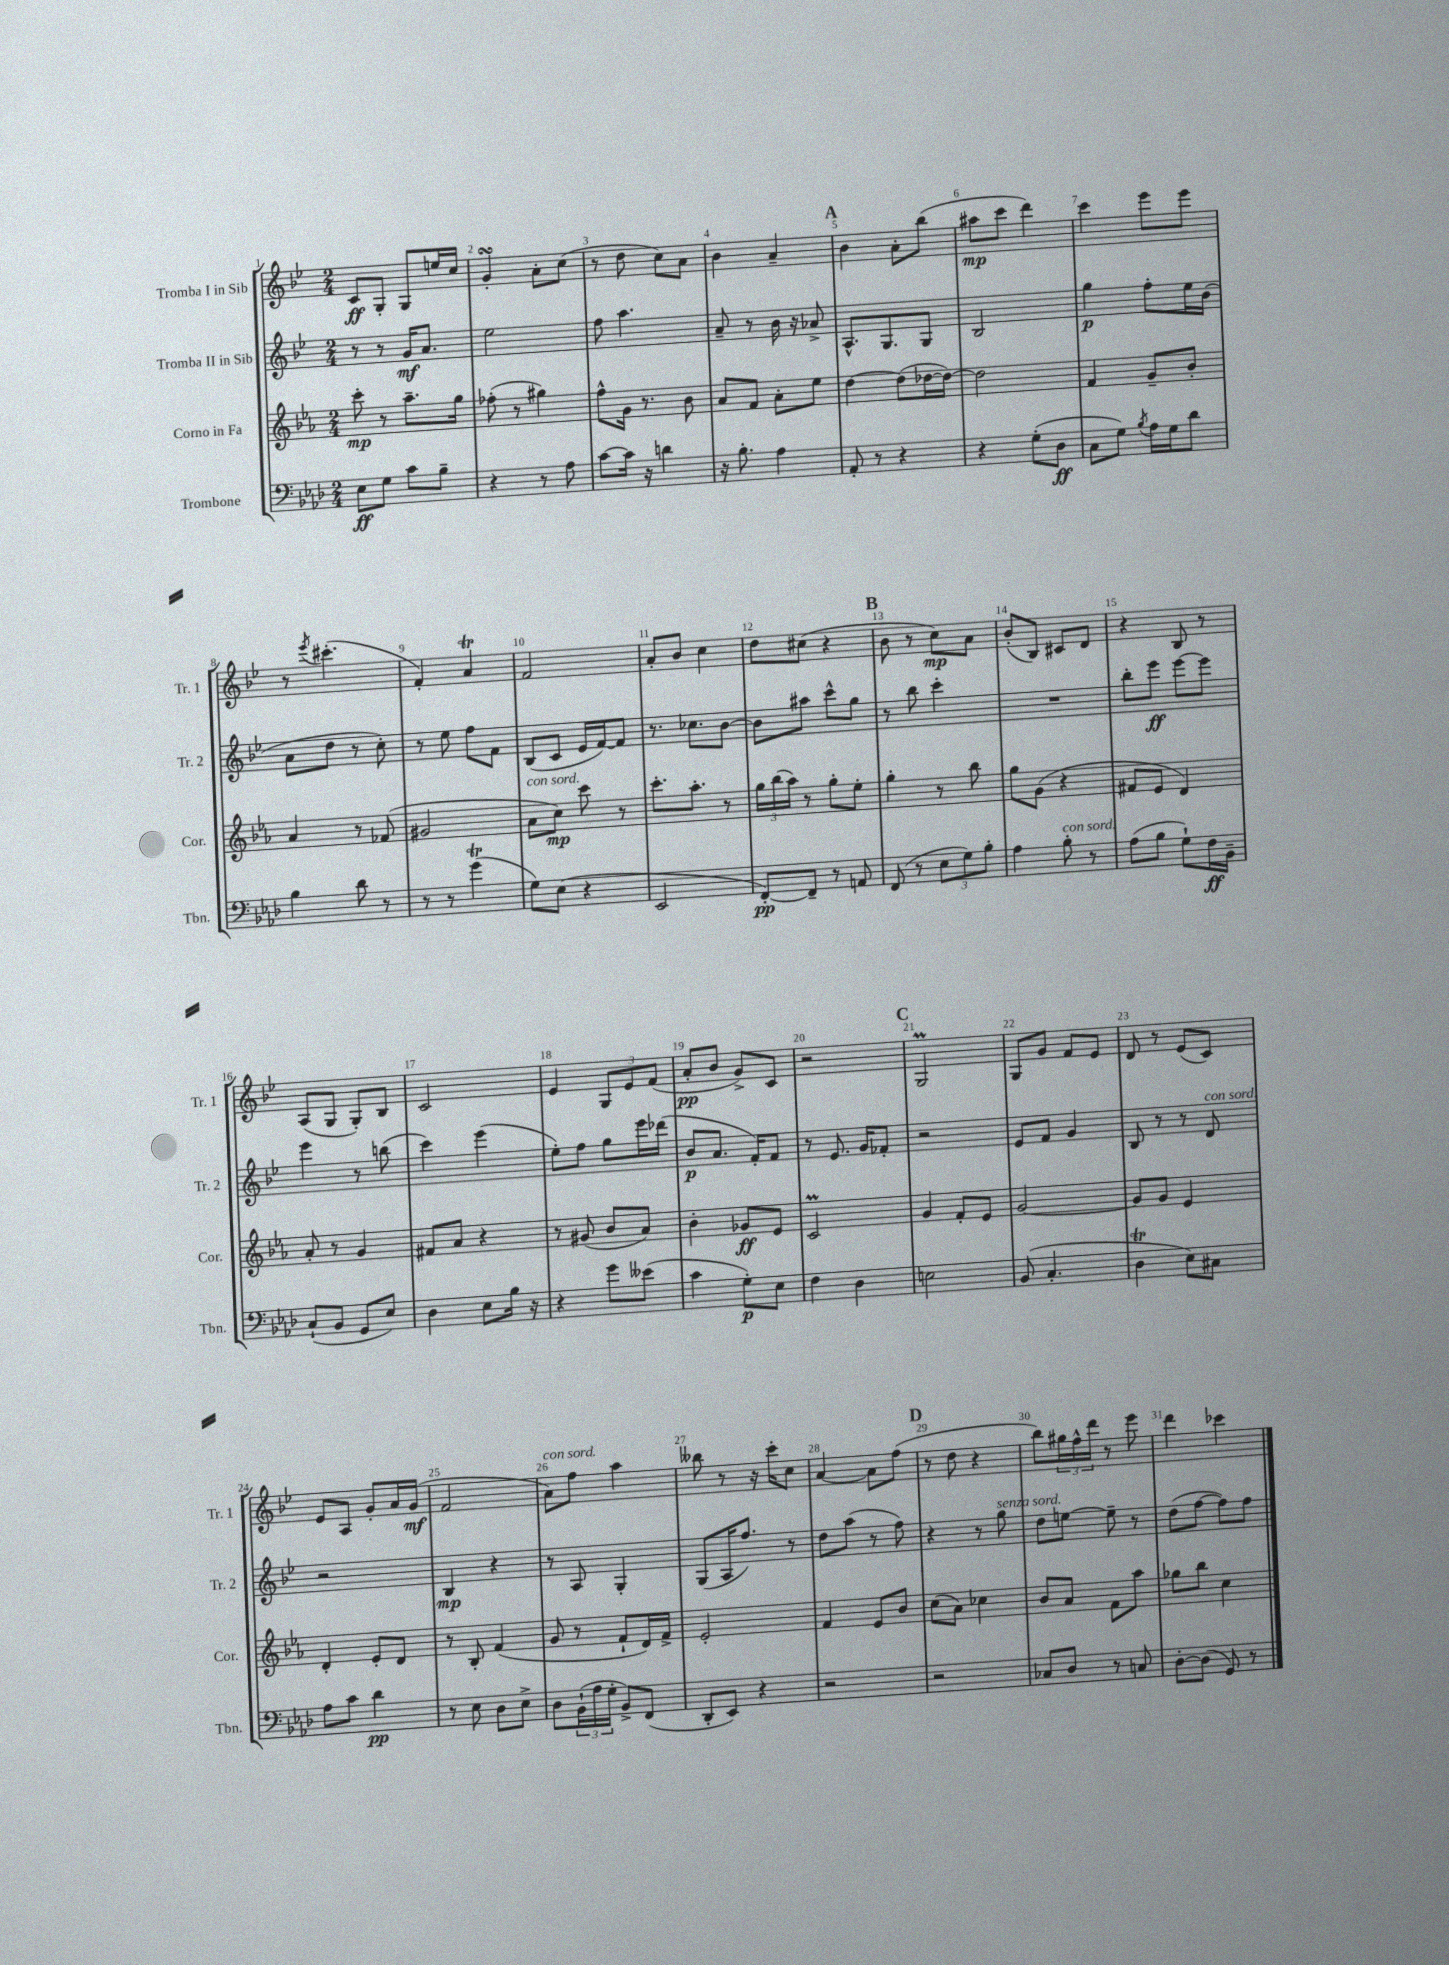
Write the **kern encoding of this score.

**kern	**dynam	**kern	**dynam	**kern	**dynam	**kern	**dynam
*part4	*part4	*part3	*part3	*part2	*part2	*part1	*part1
*staff4	*staff4	*staff3	*staff3	*staff2	*staff2	*staff1	*staff1
*I"Trombone	*	*I"Corno in Fa	*	*I"Tromba II in Sib	*	*I"Tromba I in Sib	*
*I'Tbn.	*	*I'Cor.	*	*I'Tr. 2	*	*I'Tr. 1	*
*clefF4	*	*clefG2	*	*clefG2	*	*clefG2	*
*k[b-e-a-d-]	*	*k[b-e-a-]	*	*k[b-e-]	*	*k[b-e-]	*
*M2/4	*	*M2/4	*	*M2/4	*	*M2/4	*
=1	=1	=1	=1	=1	=1	=1	=1
8E-\L	ff	8ccc'\	mp	8r	.	8c/L	ff
8G\J	.	8r	.	8r	.	8G'/J	.
8c\L	.	8.aa-~\L	.	16g/KL	mf	8G/L	.
.	.	.	.	8.a/J	.	.	.
8B-~\J	.	.	.	.	.	16een/L	.
.	.	16gg\Jk	.	.	.	16cc/JJ	.
=2	=2	=2	=2	=2	=2	=2	=2
4r	.	(8ff-X'\	.	2ee-\	.	4gsSSS'/	.
.	.	8r	.	.	.	.	.
8r	.	4gg#X\)	.	.	.	8a'\L	.
8A-\	.	.	.	.	.	(8cc\J	.
=3	=3	=3	=3	=3	=3	=3	=3
[8c\L	.	8ff^^\L	.	8ff\	.	8r	.
16c\Jk]	.	16g\Jk	.	4.aa\	.	8dd\	.
16r	.	8.r	.	.	.	.	.
4dn\	.	.	.	.	.	8cc\L)	.
.	.	8b-\	.	.	.	8a\J	.
=4	=4	=4	=4	=4	=4	=4	=4
16r	.	8a-/L	.	8a~/	.	4b-\	.
8.B-'\	.	.	.	.	.	.	.
.	.	8f/J	.	8r	.	.	.
4A-\	.	8a-'\L	.	16b-\	.	4a~/	.
.	.	.	.	16r	.	.	.
.	.	8ee-\J	.	8a-X^/	.	.	.
!!LO:REH:place=s1:t=A
=5	=5	=5	=5	=5	=5	=5	=5
8AA-'/	.	[4dd\	.	8.A^^/L	.	4b-\	.
8r	.	.	.	.	.	.	.
.	.	.	.	8.G/	.	.	.
4r	.	(8dd\L]	.	.	.	8a'\L	.
.	.	[16dd-X\L	.	8G/J	.	(8bb-\J	.
.	.	16dd-\JJ_)	.	.	.	.	.
=6	=6	=6	=6	=6	=6	=6	=6
4r	.	2dd-\]	.	2B-/	.	8aa#X\L	mp
.	.	.	.	.	.	8ccc\J	.
(8G'\L	.	.	.	.	.	4ddd\)	.
8D-\J	ff	.	.	.	.	.	.
=7	=7	=7	=7	=7	=7	=7	=7
8C\L	.	4f/	.	4gg\	p	4ccc\	.
8G\J)	.	.	.	.	.	.	.
8qB-/	.	.	.	.	.	.	.
16A-\LL	.	8g~/L	.	8ff'\L	.	8eee-\L	.
16G\J	.	.	.	.	.	.	.
8d-\J	.	8b-'/J	.	16ee-\L	.	8eee-\J	.
.	.	.	.	(16b-\JJ	.	.	.
!!LO:LB:g=z
=8	=8	=8	=8	=8	=8	=8	=8
4B-\	.	4a-/	.	8a\L	.	8r	.
.	.	.	.	.	.	8qeee-/	.
.	.	.	.	8dd\J	.	(4.ccc#X'\	.
8d-\	.	8r	.	8r	.	.	.
8r	.	(8f-X/	.	8cc'\)	.	.	.
=9	=9	=9	=9	=9	=9	=9	=9
8r	.	2g#X/	.	8r	.	4f'/)	.
8r	.	.	.	8ee-\	.	.	.
(4gt\	.	.	.	8ff\L	.	4at/	.
.	.	.	.	8f\J	.	.	.
=10	=10	=10	=10	=10	=10	=10	=10
!	!	!LO:TX:a:i:t=con sord.	!	!	!	!	!
8G\L)	.	8a-\L	.	(8B-/L	.	2f/	.
(8E-\J	.	8cc\J)	mp	8c/J	.	.	.
4r	.	8ccc\	.	16e-/LL	.	.	.
.	.	.	.	[16f/J)	.	.	.
.	.	8r	.	8f/J]	.	.	.
=11	=11	=11	=11	=11	=11	=11	=11
2EE-/	.	8.ccc'\L	.	8.r	.	8a'/L	.
.	.	.	.	.	.	8b-/J	.
.	.	8.aa-'\J	.	8.cc-X\L	.	.	.
.	.	.	.	.	.	4cc\	.
.	.	8r	.	[8b-\J	.	.	.
=12	=12	=12	=12	=12	=12	=12	=12
[8FF'/L)	pp	24gg\LL	.	8b-\L]	.	8dd\L	.
.	.	(24bb-\	.	.	.	.	.
.	.	24aa-\JJ)	.	.	.	.	.
8FF~/J]	.	8r	.	8aa#X\J	.	(8cc#X\J	.
8r	.	8gg'\L	.	8ccc^^\L	.	4r	.
8AAn/	.	8ee-'\J	.	8gg\J	.	.	.
!!LO:REH:place=s1:t=B
=13	=13	=13	=13	=13	=13	=13	=13
(8FF/	.	4gg'\	.	8r	.	8b-\	.
8r	.	.	.	8bb-\	.	8r	.
12E-\L	.	8r	.	4ccc'\	.	8cc\L)	mp
12G\)	.	.	.	.	.	.	.
.	.	8bb-\	.	.	.	8a\J	.
12B-'\J	.	.	.	.	.	.	.
=14	=14	=14	=14	=14	=14	=14	=14
4A-\	.	8gg\L	.	2r	.	(8b-'/L	.
.	.	(8g\J	.	.	.	8B-/J)	.
!LO:TX:a:i:t=con sord.	!	!	!	!	!	!	!
8B-'\	.	4r	.	.	.	8c#X/L	.
8r	.	.	.	.	.	8d/J	.
=15	=15	=15	=15	=15	=15	=15	=15
(8A-\L	.	8f#X/L	.	8bb-'\L	.	4r	.
8B-\J	.	8e-/J	.	8eee-\J	ff	.	.
8G`\L)	.	4d/)	.	[8eee-\L	.	8B-/	.
16F\L	ff	.	.	8eee-\J]	.	8r	.
16BB-~\JJ	.	.	.	.	.	.	.
!!LO:LB:g=z
=16	=16	=16	=16	=16	=16	=16	=16
(8C`/L	.	8a-'/	.	4eee-\	.	(8A/L	.
8BB-/J	.	8r	.	.	.	8G/J	.
8GG/L	.	4g/	.	8r	.	8G'/L)	.
8E-/J)	.	.	.	(8bbn\	.	8B-/J	.
=17	=17	=17	=17	=17	=17	=17	=17
4D-\	.	8f#X/L	.	4ccc\)	.	2c/	.
.	.	8a-/J	.	.	.	.	.
8E-\L	.	4r	.	(4eee-\	.	.	.
16B-\Jk	.	.	.	.	.	.	.
16r	.	.	.	.	.	.	.
=18	=18	=18	=18	=18	=18	=18	=18
4r	.	8r	.	8ee-'\L)	.	4e-/	.
.	.	(8g#X/	.	8ff\J	.	.	.
8g\L	.	8b-/L	.	8gg\L	.	12G/L	.
.	.	.	.	.	.	12e-/	.
(8e--X\J	.	8a-/J)	.	16eee-\L	.	.	.
.	.	.	.	.	.	(12f/J	.
.	.	.	.	(16ddd-X\JJ	.	.	.
=19	=19	=19	=19	=19	=19	=19	=19
4c\	.	4b-'\	.	8b-/L	p	8a'/L	pp
.	.	.	.	8.a/J	.	8b-/J	.
8G'\L)	p	8g-X/L	ff	.	.	8g^/L)	.
.	.	.	.	16f'/KL)	.	.	.
8E-\J	.	8e-/J	.	8f/J	.	8c/J	.
=20	=20	=20	=20	=20	=20	=20	=20
4F\	.	2cM/	.	8r	.	2r	.
.	.	.	.	8.e-/	.	.	.
4D-\	.	.	.	.	.	.	.
.	.	.	.	16g/KL	.	.	.
.	.	.	.	8f-X'/J	.	.	.
!!LO:REH:place=s1:t=C
=21	=21	=21	=21	=21	=21	=21	=21
2En\	.	4g/	.	2r	.	2GM/	.
.	.	8f'/L	.	.	.	.	.
.	.	8e-/J	.	.	.	.	.
=22	=22	=22	=22	=22	=22	=22	=22
(8BB-/	.	[2g/	.	8e-/L	.	8G/L	.
4.C'/	.	.	.	8f/J	.	8g/J	.
.	.	.	.	4g/	.	8f/L	.
.	.	.	.	.	.	8e-/J	.
=23	=23	=23	=23	=23	=23	=23	=23
4D-T\	.	8g/L]	.	8B-/	.	8d/	.
.	.	8g/J	.	8r	.	8r	.
8E-\L)	.	4e-/	.	8r	.	(8e-/L	.
!	!	!	!	!LO:TX:a:i:t=con sord.	!	!	!
8C#X\J	.	.	.	8d/	.	8c/J)	.
!!LO:LB:g=z
=24	=24	=24	=24	=24	=24	=24	=24
8A-\L	.	4d'/	.	2r	.	8e-/L	.
8c\J	.	.	.	.	.	8A/J	.
4d-\	pp	8e-'/L	.	.	.	8g'/L	.
.	.	8d/J	.	.	.	16a/L	.
.	.	.	.	.	.	(16g/JJ	mf
=25	=25	=25	=25	=25	=25	=25	=25
8r	.	8r	.	4B-/	mp	2f/	.
8E-\	.	8B-'/	.	.	.	.	.
8D-\L	.	(4f/	.	4r	.	.	.
8E-^\J	.	.	.	.	.	.	.
=26	=26	=26	=26	=26	=26	=26	=26
!	!	!	!	!	!	!LO:TX:a:i:t=con sord.	!
8D-\L	.	8g/	.	8r	.	8a\L)	.
(24BB-`\L	.	8r	.	8A/	.	8ff\J	.
24A-\	.	.	.	.	.	.	.
24G'\JJ	.	.	.	.	.	.	.
8BB-^/L)	.	8f`/L	.	4G'/	.	4aa\	.
(8FF/J	.	16d/L)	.	.	.	.	.
.	.	16f^/JJ	.	.	.	.	.
=27	=27	=27	=27	=27	=27	=27	=27
8DD-'/L	.	2e-'/	.	(8G/L	.	8bb--X\	.
8EE-/J)	.	.	.	16A/K	.	8r	.
.	.	.	.	8.ff/J)	.	.	.
4r	.	.	.	.	.	16r	.
.	.	.	.	.	.	16ccc'\KL	.
.	.	.	.	8r	.	8cc\J	.
=28	=28	=28	=28	=28	=28	=28	=28
2r	.	4f/	.	8dd\L	.	[4a/	.
.	.	.	.	(8aa\J	.	.	.
.	.	8e-/L	.	8r	.	8a\L]	.
.	.	8b-/J	.	8ff\)	.	(8ff\J	.
!!LO:REH:place=s1:t=D
=29	=29	=29	=29	=29	=29	=29	=29
2r	.	(8cc\L	.	4r	.	8r	.
.	.	8a-\J)	.	.	.	8dd\	.
.	.	4cc-X\	.	8r	.	4r	.
!	!	!	!	!LO:TX:a:i:t=senza sord.	!	!	!
.	.	.	.	8gg\	.	.	.
=30	=30	=30	=30	=30	=30	=30	=30
8C-X/L	.	8b-/L	.	8dd\L	.	8bb-\L)	.
8D-/J	.	8a-/J	.	[8een\J	.	24gg#X\L	.
.	.	.	.	.	.	24ff^^\	.
.	.	.	.	.	.	24ddd\JJ	.
8r	.	8f\L	.	8ee~\]	.	8r	.
8Cn/	.	8aa-\J	.	8r	.	8eee-\	.
=31	=31	=31	=31	=31	=31	=31	=31
[8D-'\L	.	8gg-X\L	.	(8dd\L	.	4ddd\	.
(8D-\J]	.	8bb-\J	.	[8ff\J	.	.	.
8GG/)	.	4cc\	.	8ff\L])	.	4ccc-X\	.
8r	.	.	.	8ff\J	.	.	.
==	==	==	==	==	==	==	==
*-	*-	*-	*-	*-	*-	*-	*-
